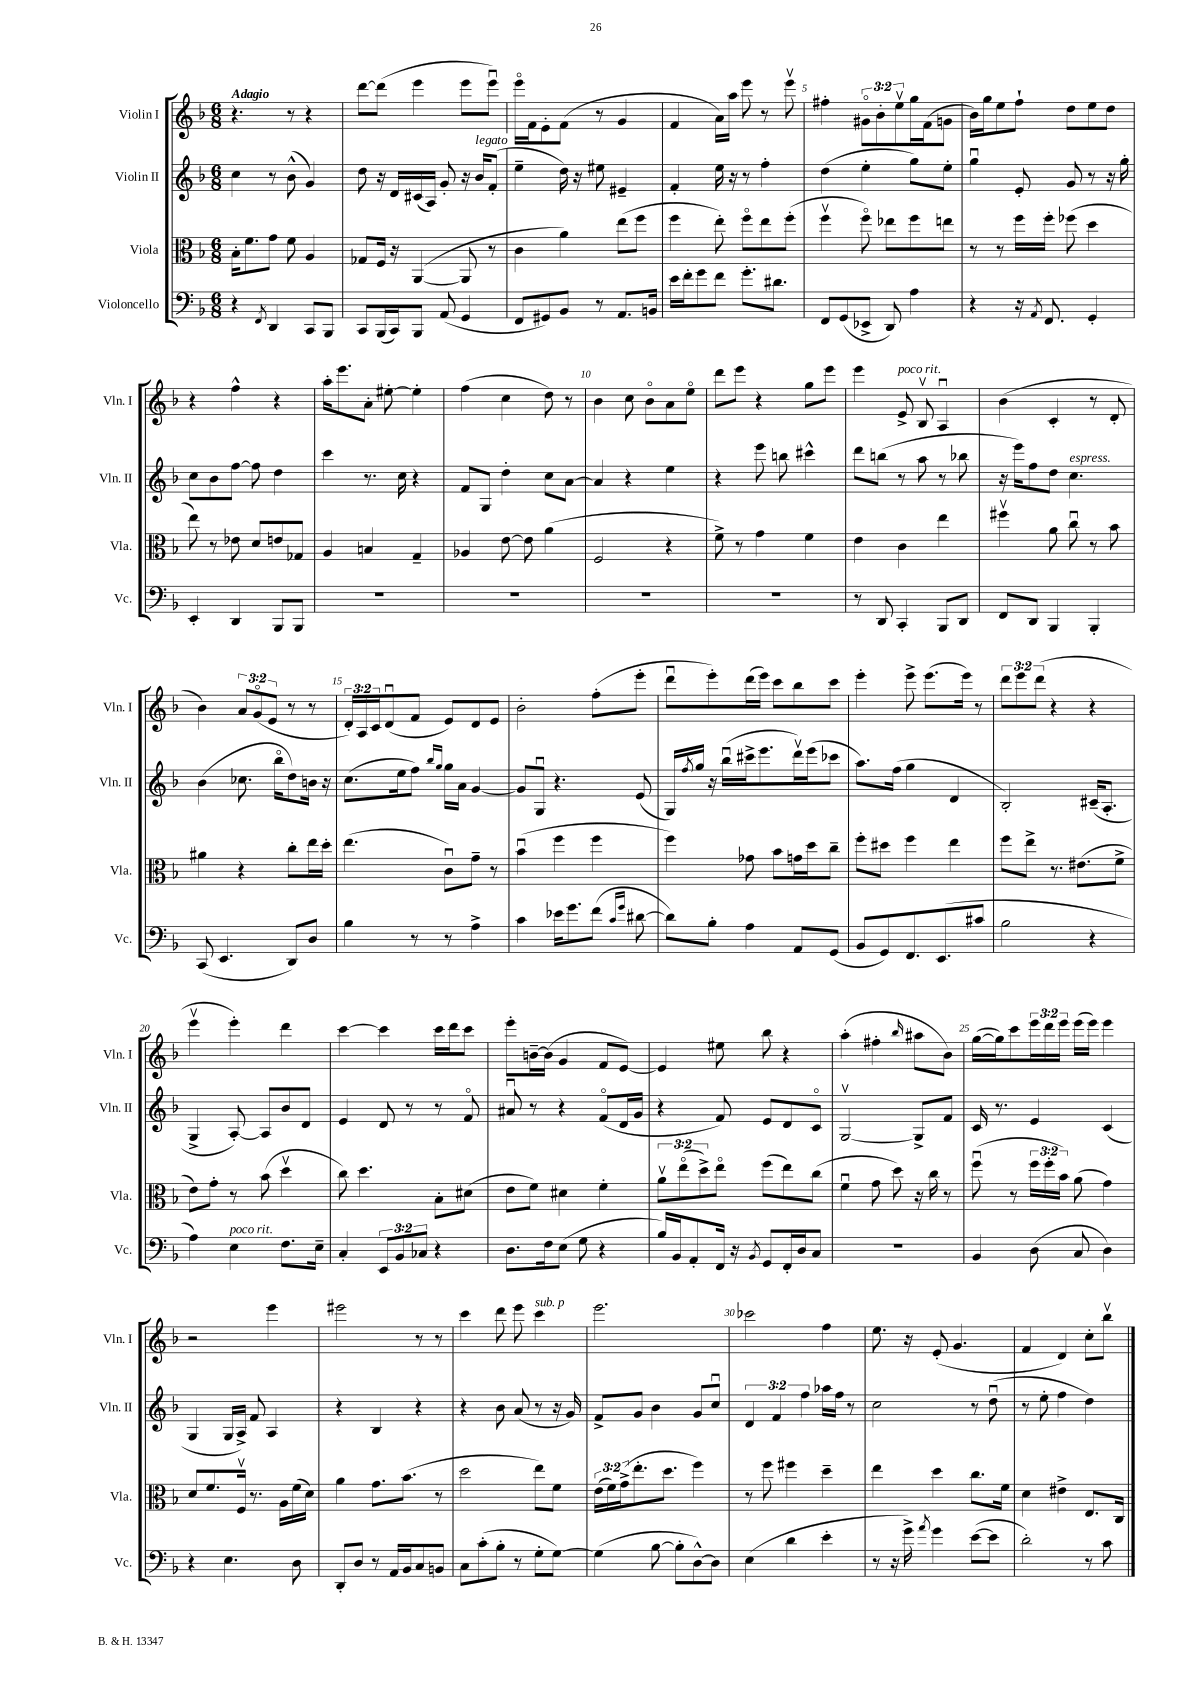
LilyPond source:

<<
\new StaffGroup <<
\new Staff = "s0" \with { instrumentName = "Violin I" shortInstrumentName = "Vln. I" } {
    \clef treble \key f \major \numericTimeSignature \time 6/8 \override Staff.TupletNumber.text = #tuplet-number::calc-fraction-text \tempo "Adagio"
    r4. r8 r4 |
    d'''8~ d'''8( e'''4 e'''8 e'''8\downbow) |
    e'''16\flageolet f'16 e'8-. f'8( r8 g'4 |
    f'4 a'16) a''16 e'''8 r8 e'''8\upbow |
    fis''4-. \tuplet 3/2 { gis'8\flageolet bes'8-. e''8\upbow } g''16 f'16( g'8 |
    bes'16) g''16 e''8 f''8-! d''8 e''8 d''8 |
    r4 f''4-^ r4 |
    a''16-. e'''8. a'8-. eis''8~-. eis''4-. |
    f''4( c''4 d''8) r8 |
    bes'4 c''8 bes'8\flageolet a'8 e''8\flageolet |
    d'''8 e'''8 r4 g''8 e'''8 |
    e'''4 e'8->^\markup { \italic "poco rit." } bes8\upbow a4\downbow |
    bes'4( c'4-. r8 d'8-. |
    bes'4) \tuplet 3/2 { a'8 g'8\flageolet( e'8 } r8 r8 |
    \tuplet 3/2 { d'16-.) a16 c'16 } d'8\downbow( f'8 e'8) d'8 e'8 |
    bes'2-. f''8-.( e'''8-. |
    d'''8\downbow e'''8-.) d'''16( e'''16) c'''8 bes''8 c'''8 |
    e'''4-. e'''8-> e'''8.( e'''16) r8 |
    \tuplet 3/2 { d'''8 e'''8 d'''8( } r4 r4 |
    e'''4\upbow e'''4-.) d'''4 |
    c'''4~ c'''4 c'''16 d'''16 c'''8 |
    e'''8-. b'16~-- b'16( g'4 f'8 e'8~) |
    e'4 eis''8 bes''8 r4 |
    a''4-.( fis''4-. \grace { bes''16 } ais''8 bes'8) |
    g''16~( g''16) c'''8 \tuplet 3/2 { e'''16 d'''16 e'''16 } e'''16( e'''16) e'''4 |
    r2 e'''4 |
    eis'''2 r8 r8 |
    c'''4 d'''8 e'''8 c'''4^\markup { \italic "sub. p" } |
    e'''2. |
    ces'''2 f''4 |
    e''8. r16 e'8-.( g'4. |
    f'4 d'4) c''8-. bes''8\upbow \bar "|." |
}
\new Staff = "s1" \with { instrumentName = "Violin II" shortInstrumentName = "Vln. II" } {
    \clef treble \key f \major \numericTimeSignature \time 6/8 \override Staff.TupletNumber.text = #tuplet-number::calc-fraction-text
    c''4 r8 bes'8-^( g'4) |
    d''8 r16 d'16 cis'16( a16) g'8-. r16 bes'16^\markup { \italic "legato" } f'8-.( |
    e''4-- d''16) r16 eis''8 eis'4-- |
    f'4-. e''16 r16 r8 f''4-. |
    d''4( e''4-. g''8) e''8-. |
    g''4\downbow e'8-. g'8 r8 r16 g''16-. |
    c''8 bes'8 f''8~ f''8 d''4 |
    c'''4 r8. c''16 r4 |
    f'8 g8 d''4-. c''8 a'8~ |
    a'4 r4 e''4 |
    r4 e'''8 b''8 cis'''4-^ |
    d'''8 b''8( r8 a''8 r8 bes''8 |
    r16 e'''16) f''8 d''8 c''4.^\markup { \italic "espress." } |
    bes'4( ces''8. bes''16\flageolet d''8) b'16 r16 |
    c''8.( e''16 f''8) \grace { bes''16 g''16 } g''16 a'16 g'4~ |
    g'8 g8\downbow r4. e'8( |
    g16) \acciaccatura { f''8 } g''16 r16 bes''16\downbow( cis'''16-> e'''8. d'''16\upbow) e'''16( ces'''8 |
    a''8.) f''16( g''4 d'4 |
    bes2-.) cis'16--( a8.-. |
    g4-> a8~-.) a8 bes'8 d'8 |
    e'4 d'8 r8 r8 f'8\flageolet |
    ais'8\downbow r8 r4 f'8\flageolet( d'16 g'16 |
    r4 f'8) e'8 d'8 c'8\flageolet |
    g2~\upbow g8-> f'8 |
    c'16 r8. e'4 c'4( |
    g4 g16 a16->) f'8 a4 |
    r4 bes4 r4 |
    r4 bes'8 a'8( r8 r16 g'16) |
    f'8-> g'8 bes'4 g'8 c''8\downbow |
    \tuplet 3/2 { d'4 f'4 f''4 } aes''16 f''16 r8 |
    c''2 r8 d''8\downbow( |
    r8 e''8-. f''4 d''4) \bar "|." |
}
\new Staff = "s2" \with { instrumentName = "Viola" shortInstrumentName = "Vla." } {
    \clef alto \key f \major \numericTimeSignature \time 6/8 \override Staff.TupletNumber.text = #tuplet-number::calc-fraction-text
    bes16-. f'8. g'8 f'8 a4 |
    ges8 f16 r16 a,4~( a,8 r8 |
    c'4 a'4) e''8( f''8 |
    f''4 e''8-.) f''8\flageolet e''8 f''8-.( |
    f''4\upbow f''8\flageolet) ees''8 f''8 e''8 |
    r8 r8 f''16 f''16-. fes''8( d''4 |
    e''8) r8 ees'8 d'8 e'8 ges8 |
    a4 b4 g4-- |
    aes4 e'8~ e'8 a'4( |
    f2 r4 |
    f'8->) r8 g'4 f'4 |
    e'4 c'4 e''4 |
    fis''4\upbow a'8 c''8\downbow r8 bes'8 |
    ais'4 r4 c''8-. e''16 d''16-. |
    e''4.( c'8\downbow) g'8-- r8 |
    bes'4\downbow( f''4 f''4 |
    f''4) ges'8 bes'8 g'16 d''16 c''8-- |
    f''8-. dis''8 f''4 e''4 |
    f''8 e''8-> r8. eis'8.( f'8-> |
    e'8) g'8-. r8 bes'8( d''4\upbow |
    c''8) d''4. bes8-. dis'8( |
    e'8 f'8) dis'4 f'4-. |
    \tuplet 3/2 { a'8\upbow e''8\flageolet( d''8->) } e''8\flageolet f''8( e''8) c''8( |
    f'4\downbow g'8 d''8) r16 c''16 r8 |
    f''8\downbow( r8 \tuplet 3/2 { f''16 f''16-. bes'16) } a'8( g'4) |
    d'8 f'8. f16\upbow r8. a16 f'16( d'16) |
    a'4 g'8. bes'8.( r8 |
    d''2 e''8) f'8 |
    \tuplet 3/2 { e'16( f'16) g'16->( } e''8.-. d''8. f''4) |
    r8 f''8 fis''4 d''4-- |
    e''4 d''4 c''8. f'16 |
    d'4 eis'4-> e8. c16 \bar "|." |
}
\new Staff = "s3" \with { instrumentName = "Violoncello" shortInstrumentName = "Vc." } {
    \clef bass \key f \major \numericTimeSignature \time 6/8 \override Staff.TupletNumber.text = #tuplet-number::calc-fraction-text
    r4 \acciaccatura { f,8 } d,4 c,8 bes,,8 |
    c,8 bes,,16( c,16) bes,,8 a,8( g,4 |
    f,8 gis,8) bes,8 r8 a,8. b,16 |
    e'16 f'16-. g'8 f'8 g'8.-. dis'8. |
    f,8 g,8( ees,8-> d,8) a4 |
    r4 r16 \acciaccatura { a,8 } f,8. g,4-. |
    e,4-. d,4 bes,,8 bes,,8 |
    R2. |
    R2. |
    R2. |
    R2. |
    r8 d,8 c,4-. bes,,8 d,8 |
    f,8 d,8 bes,,4 bes,,4-. |
    c,8( e,4. d,8) d8 |
    bes4 r8 r8 a4-> |
    c'4 ees'16 g'8. f'8( \grace { c'16 g'16 } dis'8~ |
    dis'8) bes8-. a4 a,8 g,8( |
    bes,8 g,8) f,8. e,8.( cis'8 |
    bes2 r4 |
    a4) e4^\markup { \italic "poco rit." } f8. e16-- |
    c4-. \tuplet 3/2 { e,8 bes,8 ces8 } r4 |
    d8. f16 e8( g8 r4 |
    bes16) bes,16 a,8-. f,16 r16 \acciaccatura { bes,8 } g,8 f,16-. d16 c8 |
    r2. |
    bes,4 d8( c8 d4) |
    r4 e4. d8 |
    d,8-. d8 r8 a,16 bes,16 c8 b,8 |
    c8 c'8-.( bes8-. r8 g8-. g8~) |
    g4( bes8~ bes8-. d8~-^) d8 |
    e4( d'4 e'4-. |
    r8 r16 g'16->) \acciaccatura { a'8 } g'4 e'8~( e'8 |
    d'2-.) r8 c'8 \bar "|." |
}
>>
>>
\layout { \context { \Score \override BarNumber.break-visibility = ##(#f #t #t) barNumberVisibility = #(every-nth-bar-number-visible 5) } }
